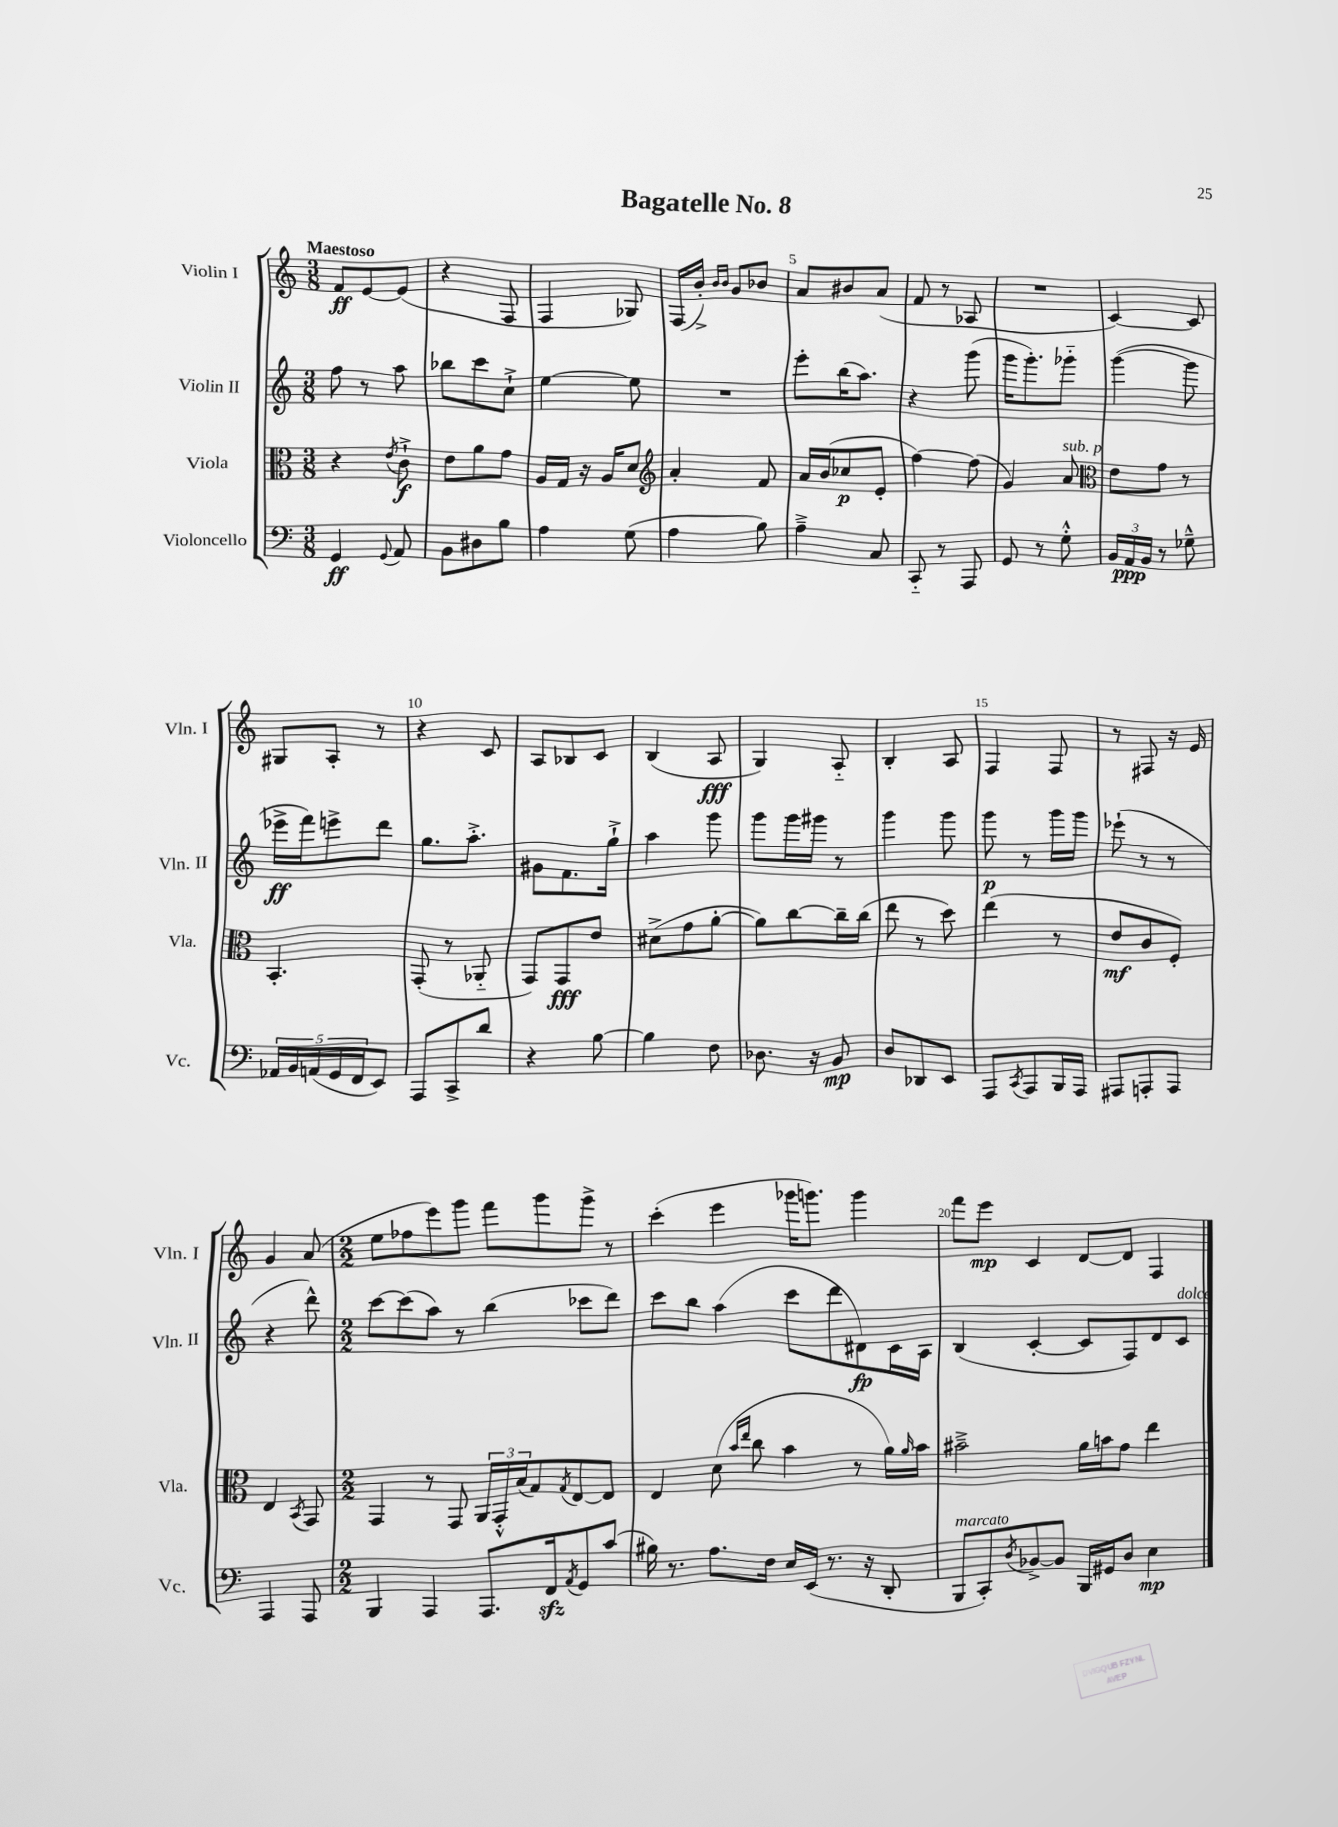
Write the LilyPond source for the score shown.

\header { title = "Bagatelle No. 8" }
<<
\new StaffGroup <<
\new Staff = "s0" \with { instrumentName = "Violin I" shortInstrumentName = "Vln. I" } {
    \clef treble \key c \major \numericTimeSignature \time 3/8 \tempo "Maestoso"
    f'8\ff e'8~ e'8( |
    r4 f8 |
    f4 ges8) |
    f16( b'16-.->) \grace { b'16 b'16 } g'8 bes'8 |
    a'8 bis'8 a'8( |
    f'8 r8 aes8 |
    R4. |
    c'4~) c'8 |
    gis8 a8-. r8 |
    r4 c'8 |
    a8 bes8 c'8 |
    b4( a8\fff |
    g4) a8-_ |
    b4-. a8 |
    f4 f8 |
    r8 fis8 r16 e'16 |
    g'4 a'8( |
    \numericTimeSignature \time 2/2 e''8 fes''8 e'''8) g'''8 f'''8 g'''8 g'''8-> r8 |
    c'''4-.( e'''4 ges'''16 g'''8.) g'''4 |
    f'''8 e'''8\mp c'4 d'8~ d'8 f4 \bar "|." |
}
\new Staff = "s1" \with { instrumentName = "Violin II" shortInstrumentName = "Vln. II" } {
    \clef treble \key c \major \numericTimeSignature \time 3/8
    f''8 r8 a''8 |
    bes''8 c'''8 c''8-!-> |
    e''4~ e''8 |
    R4. |
    e'''8-. b''16( a''8.) |
    r4 g'''8( |
    g'''16 g'''8.-.) ges'''8-_ |
    g'''4~( g'''8 |
    ees'''16->\ff f'''16) e'''8-> d'''8 |
    g''8. a''8.-.-> |
    gis'8 f'8. g''16-!-> |
    a''4 g'''8 |
    g'''8 g'''16 gis'''16 r8 |
    g'''4 g'''8 |
    g'''8\p r8 g'''16 g'''16 |
    ees'''8-!( r8 r8 |
    r4 d'''8-^) |
    \numericTimeSignature \time 2/2 c'''8~ c'''8( a''8) r8 b''4( ces'''8 d'''8) |
    c'''8 b''8 a''4( c'''8 d'''8 dis'8\fp) c'16 a16 |
    b4( c'4~-. c'8 f8) d'8 c'8^\markup { \italic "dolce" } \bar "|." |
}
\new Staff = "s2" \with { instrumentName = "Viola" shortInstrumentName = "Vla." } {
    \clef alto \key c \major \numericTimeSignature \time 3/8
    r4 \acciaccatura { e'8 } c'8-!->\f |
    e'8 a'8 g'8 |
    a16 g16 r16 a16 d'8 |
    \clef treble a'4-. f'8 |
    a'16 b'16( ces''8\p e'8-. |
    f''4~) f''8( |
    g'4) a'8^\markup { \italic "sub. p" } |
    \clef alto e'8 g'8 r8 |
    b,4.-. |
    g,8-.( r8 aes,8-_ |
    g,8) g,8\fff e'8 |
    dis'8->( g'8 a'8~-. |
    a'8) c''8~ c''16-- c''16( |
    e''8 r8 d''8) |
    e''4( r8 |
    e'8\mf c'8 f8-.) |
    e4 \acciaccatura { b,8 } g,8 |
    \numericTimeSignature \time 2/2 g,4 r8 g,8 \tuplet 3/2 { a,16 g,16-.-^ b16( } g8) \acciaccatura { g8 } e8~ e8 |
    e4 d'8( \grace { b'16 e''16 } c''8 b'4 r8 a'16) \grace { a'16 } b'16 |
    bis'2---> a'16 b'16 g'8 e''4 \bar "|." |
}
\new Staff = "s3" \with { instrumentName = "Violoncello" shortInstrumentName = "Vc." } {
    \clef bass \key c \major \numericTimeSignature \time 3/8
    g,4\ff \appoggiatura { g,8 } a,8 |
    b,8 dis8 b8 |
    a4 g8( |
    a4 b8) |
    a4---> c8 |
    c,8-_ r8 a,,8 |
    g,8 r8 g8-.-^ |
    \tuplet 3/2 { b,16 a,16\ppp b,16 } r8 ges8---^ |
    \tuplet 5/4 { aes,16 b,16 a,16( g,16 f,16 } e,8) |
    a,,8 c,8-> d'8 |
    r4 b8~ |
    b4 f8 |
    des8. r16 b,8\mp |
    d8 des,8 e,8 |
    a,,8 \acciaccatura { c,8 } a,,8 b,,16 a,,16 |
    ais,,8 a,,8-. a,,8 |
    a,,4 a,,8 |
    \numericTimeSignature \time 2/2 b,,4 a,,4 a,,8. f,16\sfz \acciaccatura { a,8 } g,8 c'8( |
    bis16) r8. a8. f16 e16 e,16( r8. r16 d,8-. |
    b,,8^\markup { \italic "marcato" } c,8-.) \acciaccatura { d8 } bes,8~-> bes,8 b,,16 gis,16 d8 e4\mp \bar "|." |
}
>>
>>
\layout { \context { \Score \override BarNumber.break-visibility = ##(#f #t #t) barNumberVisibility = #(every-nth-bar-number-visible 5) } }
